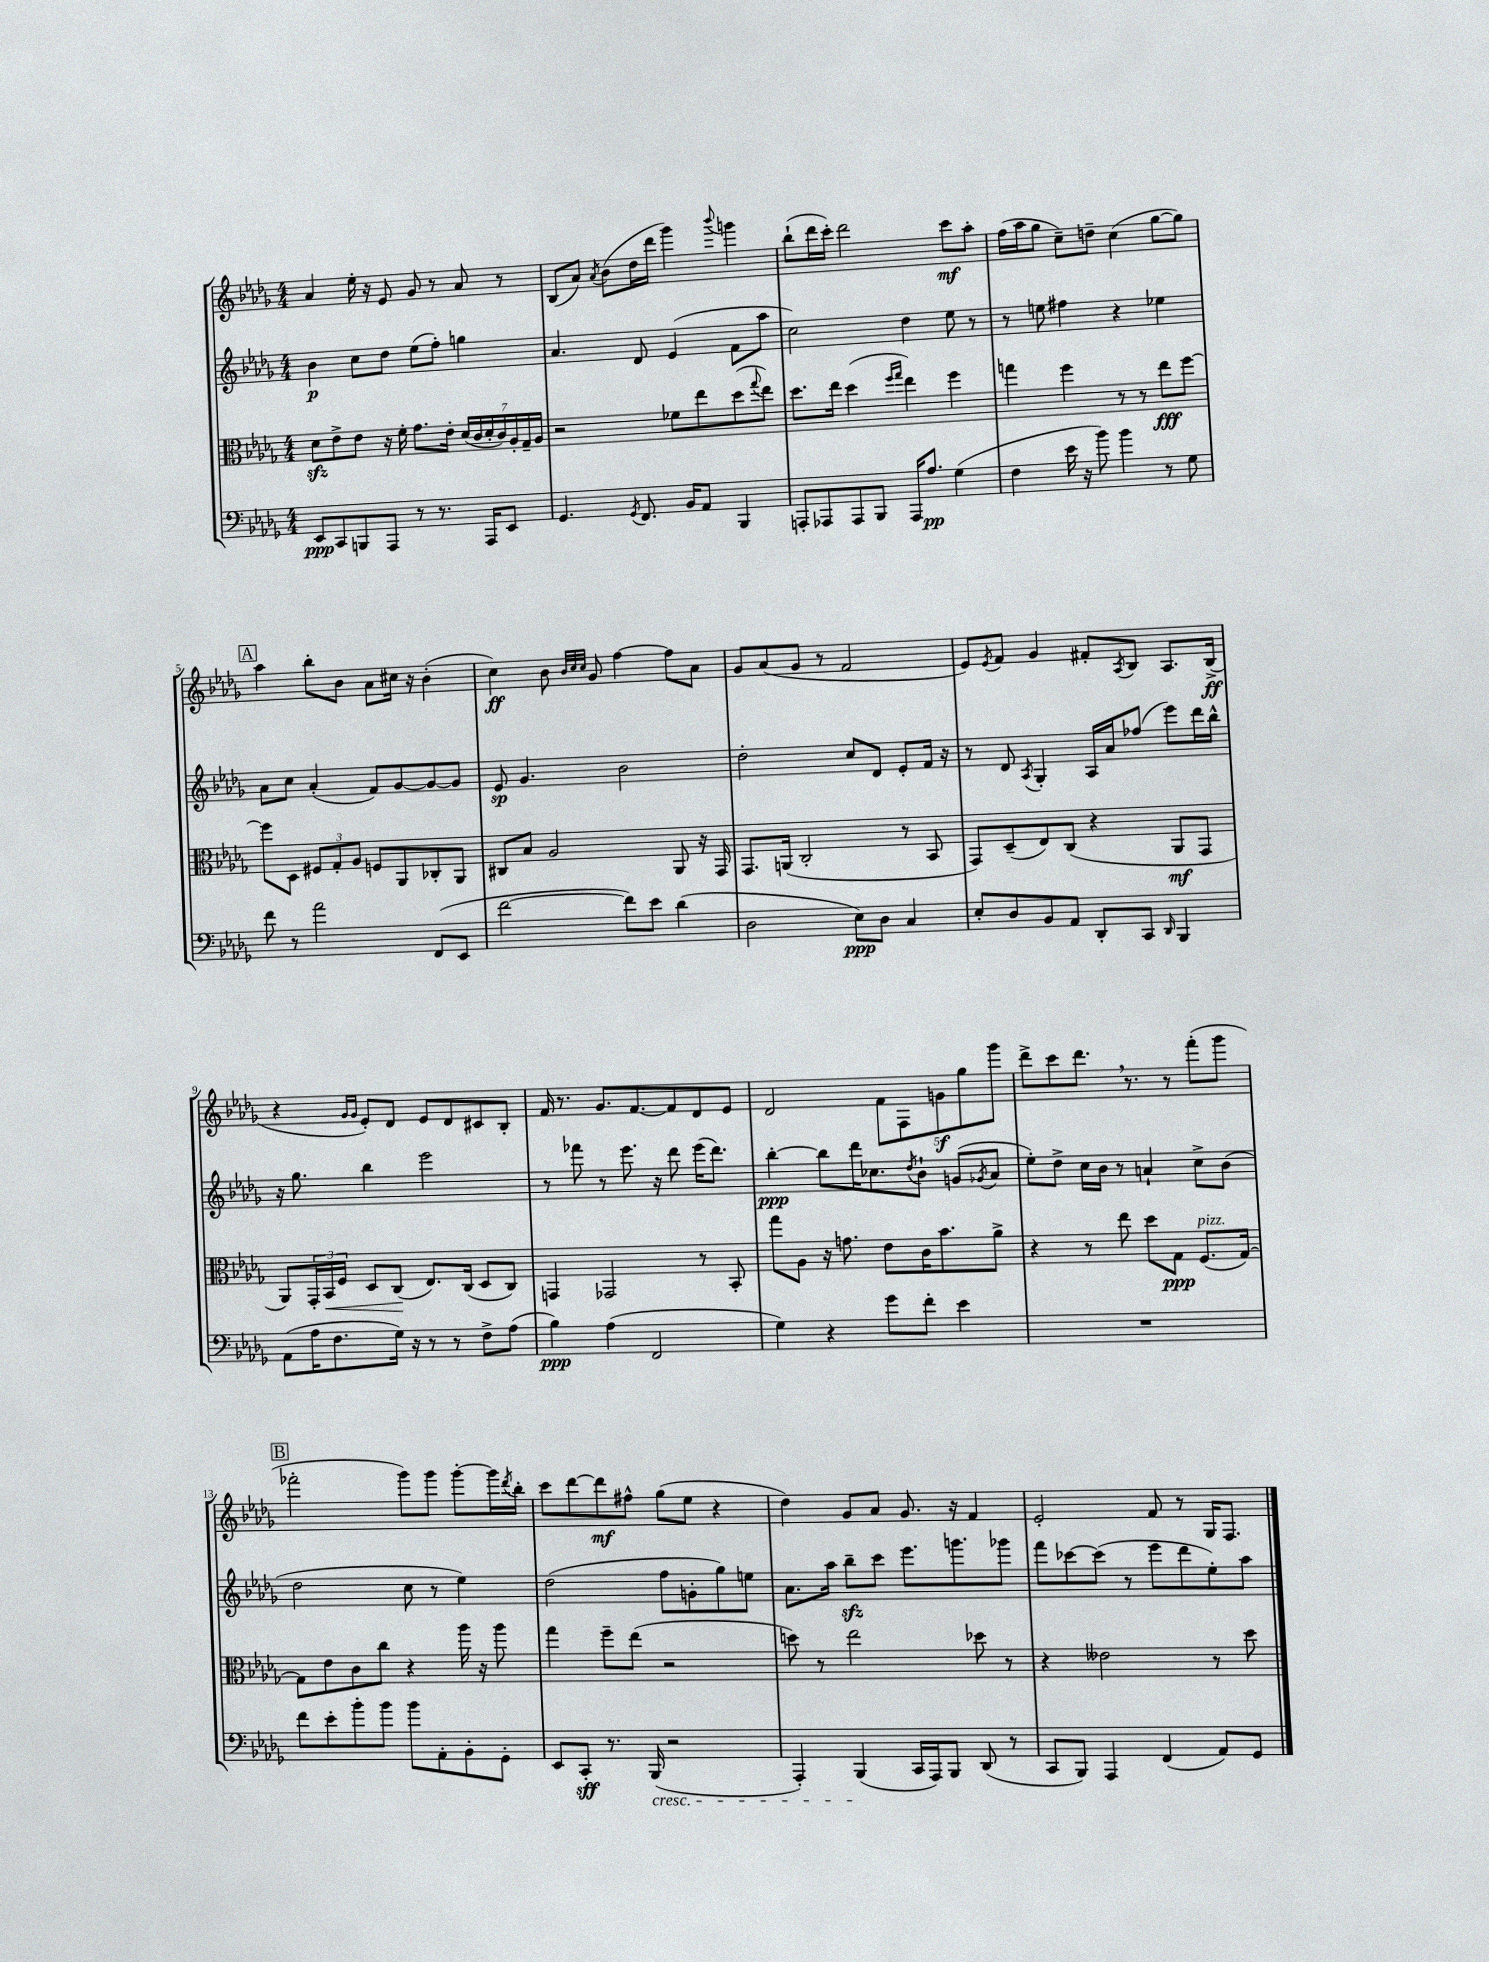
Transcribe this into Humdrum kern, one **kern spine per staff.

**kern	**kern	**kern	**kern
*staff4	*staff3	*staff2	*staff1
*clefF4	*clefC3	*clefG2	*clefG2
*k[b-e-a-d-g-]	*k[b-e-a-d-g-]	*k[b-e-a-d-g-]	*k[b-e-a-d-g-]
*M4/4	*M4/4	*M4/4	*M4/4
8EE-	8d-	4b-	4a-
8CC	8e-^	.	.
8BBB	8e-	8cc	16ee-'
.	.	.	16r
8AAA-	16r	8dd-	8e-
.	16f'	.	.
8r	8.g-	(8ee-	8g-
8.r	.	8ff')	8r
.	16e-'	.	.
.	(28d-	4gg	8a-
.	28c	.	.
16AAA-	.	.	.
.	28d-'	.	.
.	28c)	.	.
8EE-	.	.	8r
.	28A-'	.	.
.	28G-~	.	.
.	28A-	.	.
=	=	=	=
4.GG-	2r	4.a-	(8B-
.	.	.	8a-)
.	.	.	8qa-
.	.	.	(8b-
8qGG-	.	.	.
8.FF	.	8d-	16dd-
.	.	.	16ddd-
.	8f-	(4e-	4ggg-)
16BB-	.	.	.
8AA-	8ee-	.	.
.	.	.	8qqbbb-
4BBB-	(8dd-	8f	4ggg
.	8qqgg-	.	.
.	8ee-)	8aa-	.
=	=	=	=
8AAA'	8.dd-	2cc)	(8bb-`
8AAA-	.	.	16ddd-
.	16ee-	.	16ccc')
8AAA-	(4dd-	.	2ddd-
8BBB-	.	.	.
.	16qqff	.	.
.	16qqgg-	.	.
16AAA-	4ee-)	4dd-	.
8.A-	.	.	.
(4G-	4ff	8ee-	8ccc
.	.	8r	8aa-'
=	=	=	=
4F	4gg	8r	(16ff
.	.	.	16aa-
.	.	8ee	8gg-
16e-	4ff	4ff#	8cc~)
16r	.	.	.
8b-)	.	.	8dd~
4b-	8r	4r	(4cc
.	8r	.	.
8r	8ee-	4ee-	[8gg-
8G-	[8ff	.	8gg-])
=	=	=	=
8f	8ff]	8a-	4aa-
8r	8D-	8cc	.
2a-	12F#	(4a-'	8bb-'
.	12G-'	.	.
.	.	.	8b-
.	12A-	.	.
.	8F	8f)	8a-
.	8AA-	[8g-	16cc#
.	.	.	16r
(8FF	8C-'	8g-_	(4b-'
8EE-	8AA-	8g-]	.
=	=	=	=
[2f	8C#	8e-	4cc)
.	8B-	4.g-	.
.	2A-	.	8b-
.	.	.	32qqb-
.	.	.	32qqcc
.	.	.	32qqcc
.	.	.	8g-
8f])	.	2b-	[4ff
8e-	.	.	.
(4d-	8AA-	.	8ff]
.	16r	.	8a-
.	16GG-	.	.
=	=	=	=
2D-	8.GG-	2dd-'	8g-
.	.	.	(8a-
.	(16AA	.	.
.	2C'	.	8g-
.	.	.	8r
8E-)	.	8cc	2f
8D-	.	8d-	.
4C	8r	8e-'	.
.	8BB-	16f	.
.	.	16r	.
=	=	=	=
8E-'	8GG-)	8r	8e-)
.	.	.	8qe-
8D-	(8D-~	8d-	8f
.	.	8qA-	.
8BB-	8E-)	4G-'	4g-
8AA-	(8C	.	.
8DD-'	4r	16A-	8f#'
.	.	16a-	.
.	.	.	8qA-
8CC	.	(8ff-	8B-
16qqDD-	.	.	.
4BBB-	8AA-	8eee-)	8.A-
.	8GG-	16ddd-	.
.	.	16bb-^^	(16B-^
=	=	=	=
(8AA-	8AA-)	16r	4r
.	.	8.gg-	.
16A-	24GG-'	.	.
.	24BB-	.	.
8.F	.	.	.
.	24F	.	.
.	.	.	16qqg-
.	.	.	16qqg-
.	8D-	4bb-	8e-')
16G-)	(8C	.	8d-
16r	.	.	.
8r	8.E-)	2eee-	8e-
8r	.	.	8d-
.	(16C	.	.
8F^	8D-	.	8c#
(8A-	8C)	.	8B-'
=	=	=	=
4B-)	4GG	8r	16f
.	.	.	8.r
.	.	8fff-	.
(4A-	2GG-	8r	8.g-
.	.	8.eee-	.
.	.	.	[8.f
2FF	.	.	.
.	.	16r	.
.	.	8ddd-	8f]
.	8r	(16eee-	8d-
.	.	8.ddd-)	.
.	8BB-'	.	8e-
=	=	=	=
4G-)	8gg-	[4bb-'	2d-
.	8A-	.	.
4r	16r	8bb-]	.
.	8.g	.	.
.	.	16ddd-	.
.	.	8.cc-	.
8g-	8e-	.	10f
.	.	.	10F
.	.	8qdd-	.
8f'	16c	8b-`	.
.	8.b-	.	.
.	.	.	10g
4e-	.	(8g	.
.	.	.	10gg-
.	.	8qg-	.
.	8a-^	8a-	.
.	.	.	10ggg-
=	=	=	=
1r	4r	8ee-')	8ddd-^
.	.	8dd-^	8ccc
.	8r	16cc	8.ddd-
.	.	16b-	.
.	8ee-	8r	.
.	.	.	8.r
.	8dd-	4a`	.
.	8G-	.	8r
.	(8.F	8cc^	(8fff'
.	.	(8b-	8ggg-
.	[16G-)	.	.
=	=	=	=
8f	8G-]	2dd-	2fff-'
8e-'	8e-	.	.
8b-'	8c	.	.
8b-	8cc	.	.
8b-	4r	8cc	8ggg-)
8AA-'	.	8r	8ggg-
8BB-'	16aa-	4ee-)	[8ggg-'
.	16r	.	.
8GG-'	8aa-	.	16ggg-]
.	.	.	8qddd-
.	.	.	16bb-'
=	=	=	=
8EE-	4gg-	(2dd-	8ccc
8CC'	.	.	[8ddd-
8.r	8ff~	.	8ddd-]
.	(8ee-	.	8ff#^^
(16BBB-	.	.	.
2r	2r	8ff	(8gg-
.	.	8g'	8ee-
.	.	8gg-)	4r
.	.	8ee	.
=	=	=	=
4AAA-')	8dd)	8.a-	4dd-)
.	8r	.	.
.	.	16aa-	.
(4BBB-	2ee-	8bb-~	8g-
.	.	8ccc	8a-
16CC	.	8.eee-	8.g-
16AAA-)	.	.	.
8BBB-	.	.	.
.	.	8.ggg	16r
(8DD-	8dd-	.	4f
8r	8r	8ggg-	.
=	=	=	=
8CC	4r	8fff	2e-'
8BBB-)	.	[8ccc-	.
4AAA-	2e--	(8ccc-]	.
.	.	8r	.
(4FF	.	8eee-	8f
.	.	8ddd-	8r
8AA-)	8r	8ee-')	16G-
.	.	.	8.F
8GG-	8dd-	8aa-	.
==	==	==	==
*-	*-	*-	*-
